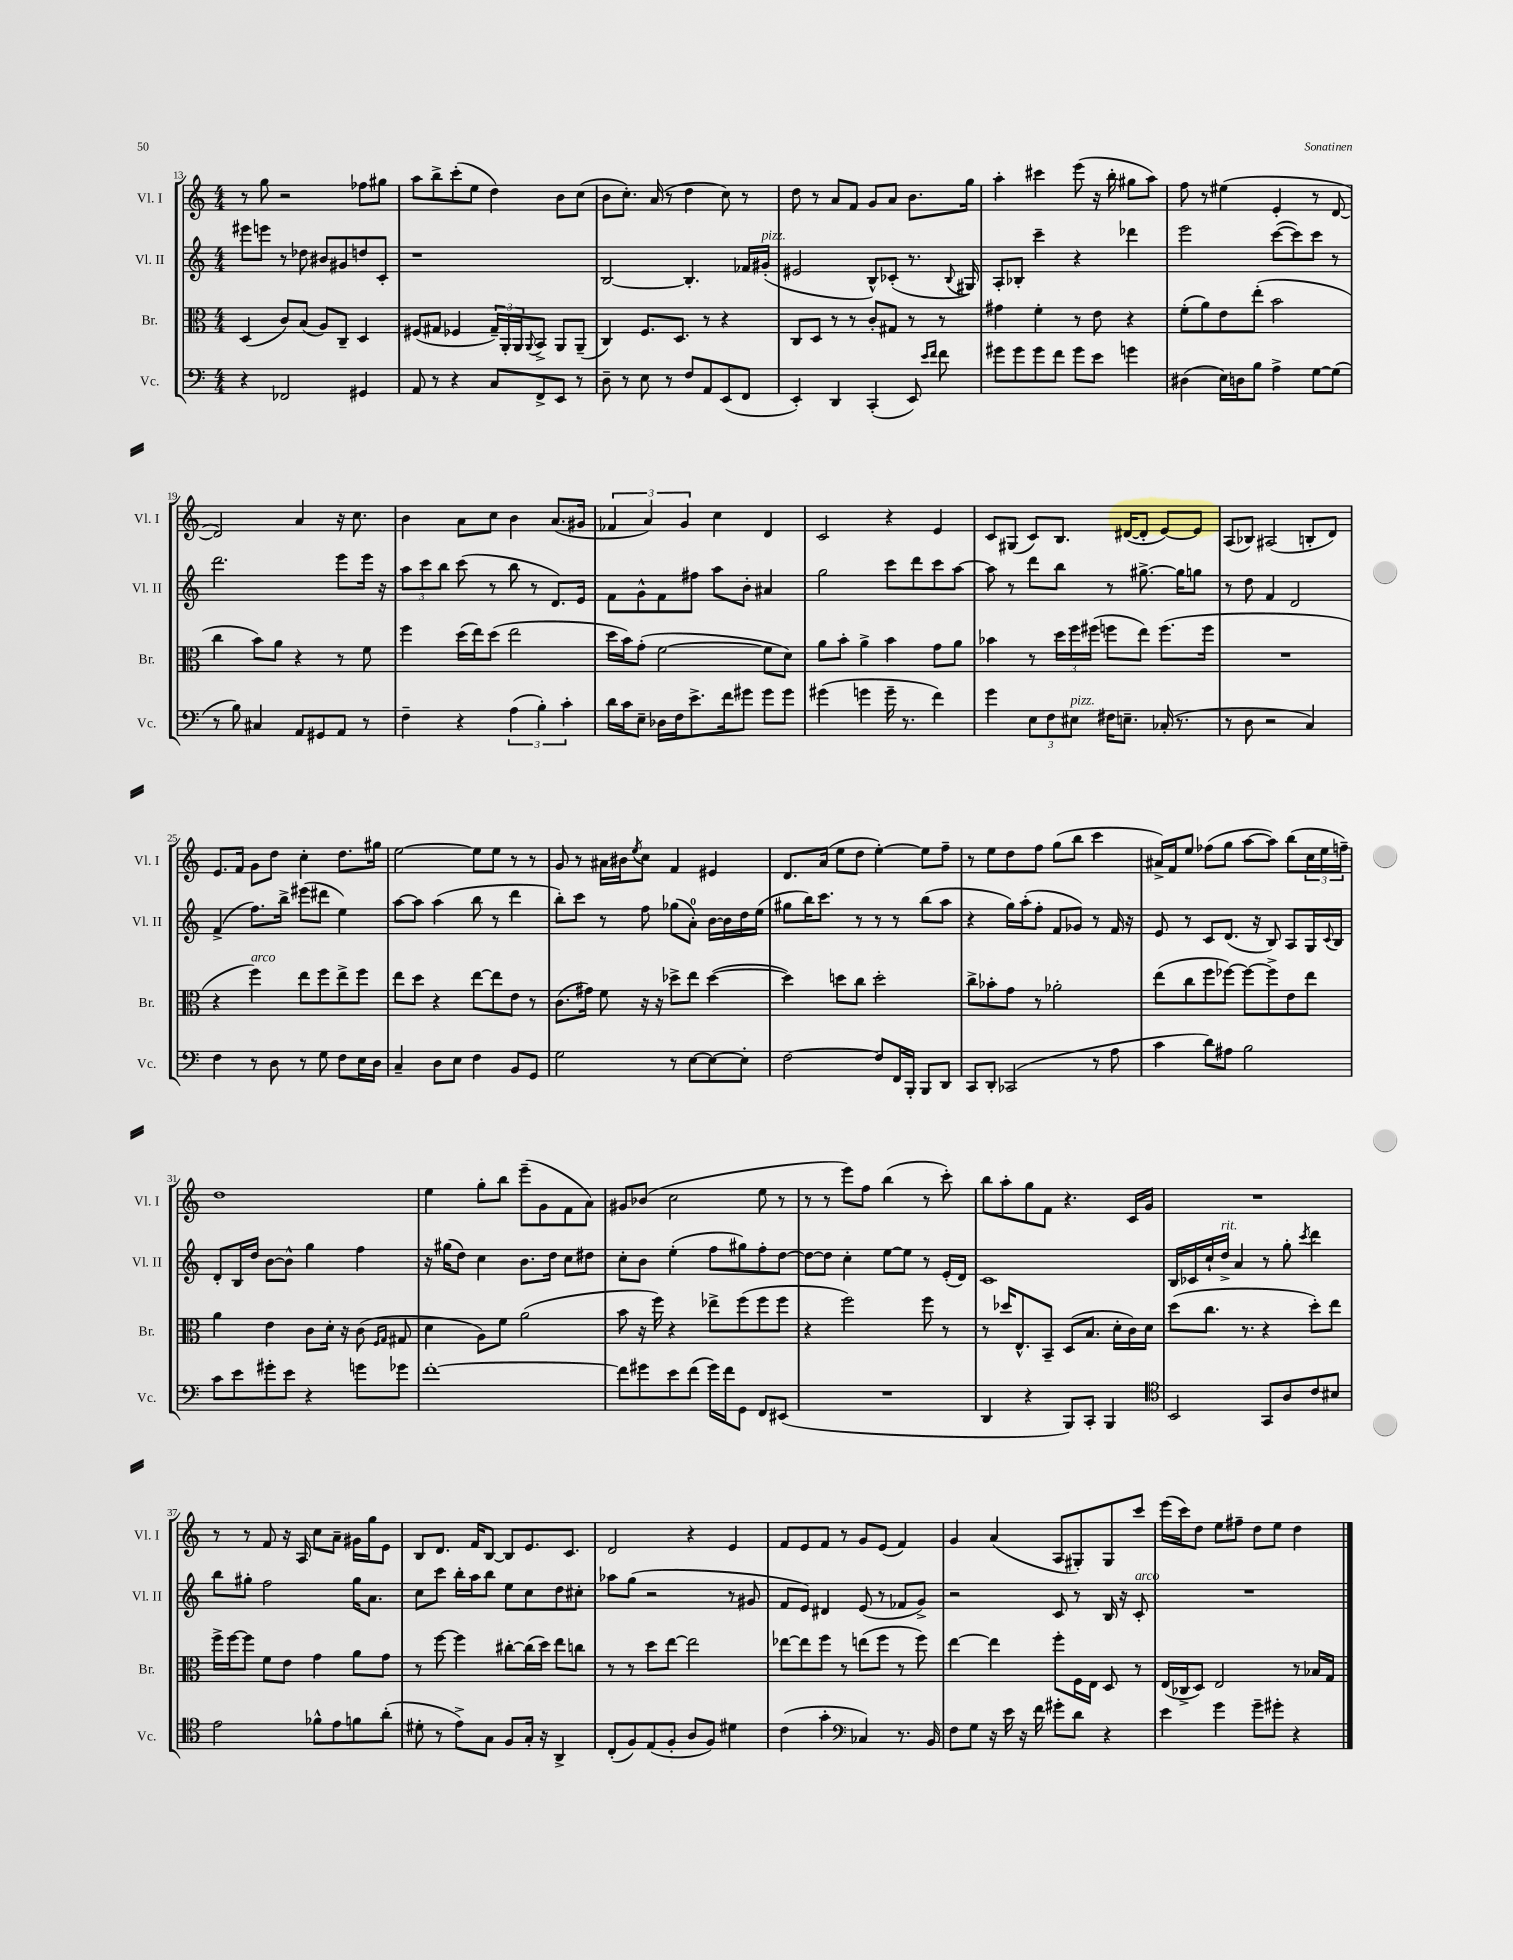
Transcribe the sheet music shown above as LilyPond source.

<<
\new StaffGroup <<
\new Staff = "s0" \with { instrumentName = "Vl. I" shortInstrumentName = "Vl. I" } {
    \clef treble \key c \major \numericTimeSignature \time 4/4
    r8 g''8 r2 fes''8 gis''8 |
    a''8 b''8-> c'''8-.( e''8 d''4) b'8 c''8( |
    b'8 c''8.-.) a'16( r8 d''4 c''8) r8 |
    d''8 r8 a'8 f'8 g'8 a'8 b'8. g''16 |
    a''4-. cis'''4 e'''8( r16 b''16-. gis''8 a''8) |
    f''8 r8 eis''4( e'4-. r8 d'8~ |
    d'2) a'4 r16 c''8. |
    b'4 a'8 c''8 b'4 a'8.( gis'16 |
    \tuplet 3/2 { fes'4 a'4) g'4 } c''4 d'4 |
    c'2 r4 e'4 |
    c'8 gis8( c'8) b8. dis'16~( dis'8-. e'8~) e'8 |
    a8( bes8) ais2( b8-. d'8) |
    e'8. f'16 g'8 d''8 c''4-. d''8. gis''16 |
    e''2~ e''8 e''8 r8 r8 |
    g'8 r8 ais'16 bis'16 \acciaccatura { e''8 } c''8 f'4 eis'4 |
    d'8. a'16( e''8 d''8 e''4~-.) e''8 f''8-- |
    r8 e''8 d''8 f''8 g''8( b''8 c'''4 |
    ais'16->) f'16 e''8 fes''8( g''8 a''8~ a''8) b''8( \tuplet 3/2 { c''16 e''16 f''16--) } |
    d''1 |
    e''4 g''8-. b''8 e'''8--( g'8 f'8 a'8) |
    gis'8 bes'8( c''2 e''8 r8 |
    r8 r8 e'''8) f''8 b''4( r8 c'''8-.) |
    b''8 a''8-. g''8 f'8 r4. c'16 g'16 |
    R1 |
    r8 r8 f'8 r16 a16 c''8 a'8-- gis'16 g''16 e'8 |
    b8 d'8. f'16 b8~ b8 e'8. c'8. |
    d'2 r4 e'4 |
    f'8 e'8 f'8 r8 g'8 e'8( f'4) |
    g'4 a'4( a8 gis8-.) gis8 c'''8 |
    e'''16( c'''16) d''8 e''8 fis''8-- d''8 e''8 d''4 \bar "|." |
}
\new Staff = "s1" \with { instrumentName = "Vl. II" shortInstrumentName = "Vl. II" } {
    \clef treble \key c \major \numericTimeSignature \time 4/4
    eis'''8 e'''8 r8 des''8 bis'8 gis'8 d''8 c'8-. |
    r1 |
    b2~ b4.-. fes'16 gis'16-.^\markup { \italic "pizz." }( |
    eis'2 b8-^) ces'8-.( r8. \appoggiatura { b8 } gis16) |
    a8-. bes8-. c'''4-- r4 des'''4 |
    e'''2 c'''8~( c'''8) c'''8 r8 |
    d'''2. e'''8 e'''16 r16 |
    \tuplet 3/2 { a''8 c'''8 b''8 } c'''8( r8 b''8 r8 d'8.) e'16 |
    f'8 g'8-^ f'8 fis''8 a''8 b'8-. ais'4 |
    g''2 c'''8 d'''8 c'''8 a''8~ |
    a''8 r8 d'''8 b''8 r8 gis''8.~-> gis''16 g''8 |
    r8 d''8 f'4 d'2 |
    f'4->( f''8.) b''16-> eis'''8( dis'''8 e''4) |
    a''8~ a''8 a''4( b''8 r8 d'''4 |
    b''8-.) c'''8 r8 f''8 ges''8( a'8-0-.) b'16~ b'16 d''16 e''16( |
    gis''8 b''16) c'''8. r8 r8 r8 b''8( a''8 |
    r4 g''16) a''16-.( f''8-. f'8 ges'8) r8 f'16 r16 |
    e'8 r8 c'8 d'8.( r16 b8) a8 g16 \appoggiatura { c'8 } b16 |
    d'8-. b16 d''16 b'8~ b'8-^ g''4 f''4 |
    r16 gis''16( d''8) c''4 b'8. d''16 c''8 dis''8 |
    c''8-. b'8 e''4-.( f''8 gis''8) f''8-. d''8~ |
    d''8~ d''8 c''4-. e''8~ e''8 r8 e'16-.( d'16) |
    c'1 |
    b16 ces'16 c''16-! d''16->^\markup { \italic "rit." } a'4 r8 g''8-. \acciaccatura { c'''8 } d'''4 |
    b''8 gis''8-. f''2 gis''16 a'8. |
    c''8 c'''8 b''16-. a''16 b''8 e''8 c''8 d''8 cis''8-. |
    aes''8 g''8( r2 r8 gis'8 |
    f'8 e'8) dis'4 e'8( r8 fes'8 g'8->) |
    r2 c'8 r8 b16 r16 c'8-.^\markup { \italic "arco" } |
    R1 \bar "|." |
}
\new Staff = "s2" \with { instrumentName = "Br." shortInstrumentName = "Br." } {
    \clef alto \key c \major \numericTimeSignature \time 4/4
    d4( c'8) b8( a8) c8-- d4 |
    fis8( gis8 fes4 \tuplet 3/2 { gis16--) a,16-. a,16 } \appoggiatura { a,8 } b,8-> a,8 a,8--( |
    c4) f8. d8. r8 r4 |
    c8 d8 r8 r8 c'8-. gis8 r8 r8 |
    gis'4 f'4-. r8 e'8 r4 |
    f'8-.( a'8) e'8 e''8-.( b'2 |
    c''4 b'8) a'8 r4 r8 f'8 |
    f''4 d''16( e''16) d''8( e''2 |
    d''16 b'16) g'8-.( f'2~ f'8 d'8) |
    a'8 b'8-. a'4-> b'4 g'8 a'8 |
    bes'4 r8 \tuplet 3/2 { d''16 f''16 fis''16( } f''8 e''8) f''8.( f''16 |
    R1 |
    r4 f''4^\markup { \italic "arco" }) e''8 f''8 e''8-> f''8 |
    e''8 d''8 r4 e''8~ e''8 e'8 r8 |
    c'8.( gis'16) f'8 r16 r16 des''8-> e''8 des''4~( |
    des''4) d''8 c''8 d''2-. |
    c''8-> bes'8-. g'8 r8 aes'2-. |
    e''8( c''8 f''8 fes''8~) fes''8~ fes''8-> e'8 e''8 |
    a'4 e'4 c'8 d'16-. r16 c'8( \grace { f16 g16 } gis8 |
    d'4 a8) f'8 a'2( |
    b'8 r16 f''16) r4 ees''8-> f''8( f''8 f''8 |
    r4 f''2) f''8 r8 |
    r8 des''16 e8.-^ b,8-- d8( b8. d'16-. c'16) d'16 |
    d''8( c''8. r8. r4 d''8-.) e''8 |
    f''16-> f''16~ f''8 f'8 e'8 g'4 a'8 g'8 |
    r8 f''8~ f''4 cis''8~-. cis''16( d''16) e''8 c''8 |
    r8 r8 d''8 e''8~ e''2 |
    ees''8~ ees''8 f''8 r8 e''8( f''8 r8 f''8) |
    e''4~ e''4 f''8-. f16 e16 d8 r8 |
    e16( ces16-> d8) e2 r8 bes16 g16 \bar "|." |
}
\new Staff = "s3" \with { instrumentName = "Vc." shortInstrumentName = "Vc." } {
    \clef bass \key c \major \numericTimeSignature \time 4/4
    r4 fes,2 gis,4 |
    a,8 r8 r4 c8 f,8-> e,8 r8 |
    d8-- r8 e8 r8 f8 a,8 e,8( f,8 |
    e,4-.) d,4 c,4-.( e,8) \grace { e'16 f'16 } f'8 |
    gis'8 gis'8 gis'8 f'8 gis'8 e'8 g'4 |
    dis4( e16) d16 b8 a4-> g8~ g8( |
    r8 b8) cis4 a,8 gis,8 a,8 r8 |
    f4-- r4 \tuplet 3/2 { a4( b4-.) c'4-. } |
    d'16 c'16 e8-- des16 f16 e'8.-> f'16 gis'8 gis'8 gis'8 |
    gis'4( g'4 g'16-- r8. f'4) |
    g'4 \tuplet 3/2 { e8 f8 eis8^\markup { \italic "pizz." } } fis16 e8.-- ces16-.( r8. |
    r8 d8 r2 c4) |
    f4 r8 d8 r8 g8 f8 e16 d16 |
    c4-- d8 e8 f4 b,8 g,8 |
    g2 r8 e8~ e8~ e8-. |
    f2~ f8 f,16 b,,16-. b,,8 d,8 |
    c,8 d,8-. ces,2( r8 a8 |
    c'4 d'8) ais8 b2 |
    c'8 e'8 gis'8-. e'8 r4 g'8 ges'8 |
    f'1~-. |
    f'8 gis'8 e'8 f'8( gis'16) f'16 g,8 f,8 eis,8( |
    R1 |
    d,4 r4 b,,8) c,8-. b,,4 |
    \clef tenor b,2 g,8 a8 c'8 bis8 |
    e'2 fes'8-^ e'8 f'8 a'8-.( |
    dis'8-. r8 e'8->) g8 f8 g16-. r16 a,4-> |
    c8-.( f8) e8( f8-. a8 f8) dis'4 |
    c'4( g'4-. \clef bass ces4) r8. b,16 |
    f8 g8 r16 e'16 r16 f'16 gis'8-. d'8 r4 |
    e'4 g'4 g'8-- gis'8-. r4 \bar "|." |
}
>>
>>
\layout { \context { \Score currentBarNumber = #13 } }
